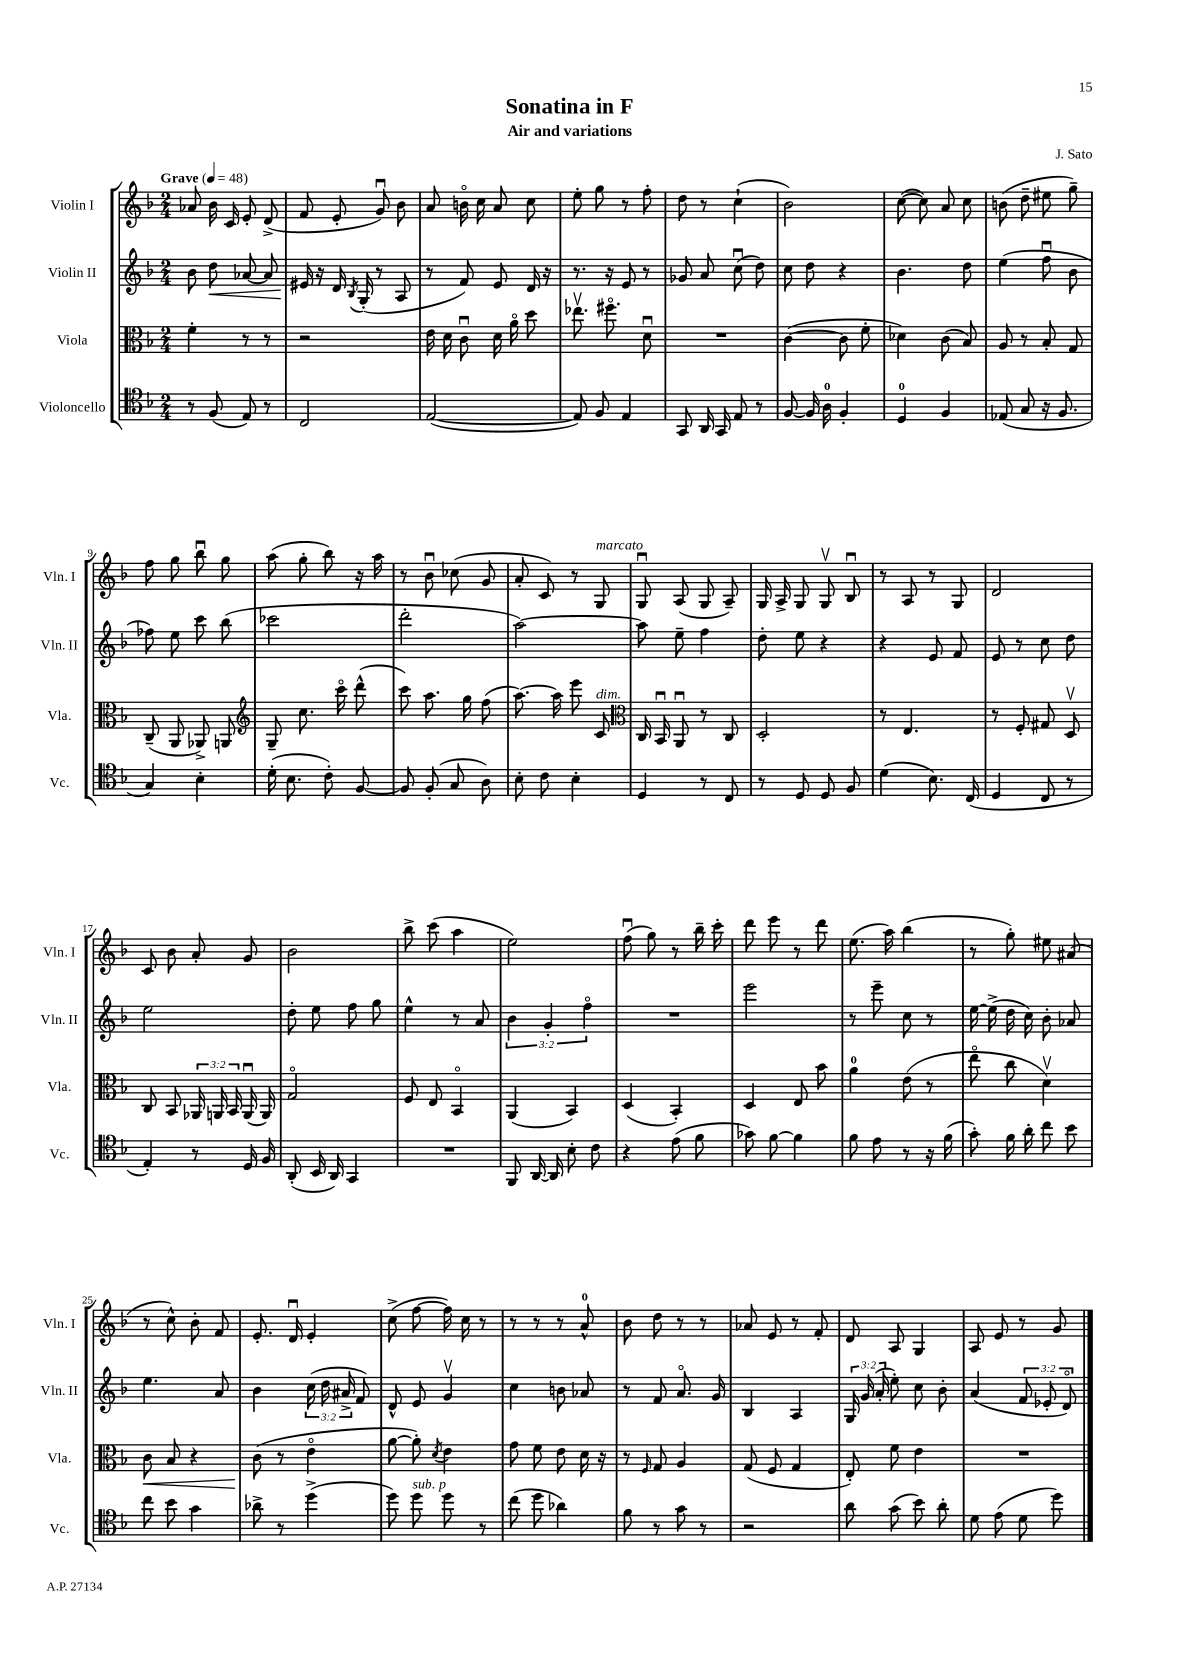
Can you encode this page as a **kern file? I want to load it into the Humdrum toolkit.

**kern	**kern	**kern	**kern
*staff4	*staff3	*staff2	*staff1
*clefC4	*clefC3	*clefG2	*clefG2
*k[b-]	*k[b-]	*k[b-]	*k[b-]
*M2/4	*M2/4	*M2/4	*M2/4
*MM48	*MM48	*MM48	*MM48
8r	4f'\	8b-\	8a-/
(8F/	.	8dd\	16b-\
.	.	.	16c/
8E/)	8r	[8a-/	8e'/
8r	8r	8a-/]	(8d^/
=	=	=	=
2C/	2r	16e#/	8f/
.	.	16r	.
.	.	16d/	8e'/
.	.	8qB-/	.
.	.	(16G'/	.
.	.	8r	8gu/)
.	.	8A/	8b-\
=	=	=	=
([2E/	16e\	8r	8a/
.	16d\	.	.
.	8cu\	8f/)	16bo\
.	.	.	16cc\
.	16d\	8e/	8a/
.	16ao\	.	.
.	8dd\	16d/	8cc\
.	.	16r	.
=	=	=	=
8E/])	8.ee-v\	8.r	8ee'\
8F/	.	.	8gg\
.	8.ff#o\	16r	.
4E/	.	8e/	8r
.	8du\	8r	8ff'\
=	=	=	=
8GG/	2r	8g-/	8dd\
16AA/	.	8a/	8r
16GG/	.	.	.
8E/	.	(8ccu\	(4cc`\
8r	.	8dd\)	.
=	=	=	=
[8F/	([4c\	8cc\	2b-\)
16F/]	.	8dd\	.
16A\	.	.	.
4F'/	8c\]	4r	.
.	8f'\	.	.
=	=	=	=
4D/	4d-\)	4.b-\	([8cc\
.	.	.	8cc\])
4F/	(8c\	.	8a/
.	8B-/)	8dd\	8cc\
=	=	=	=
(8E-/	8A/	(4ee\	(8b\
8G/	8r	.	8dd~\
16r	8B-'/	8ffu\	8ee#\
8.F/	.	.	.
.	8G/	8b-\	8gg~\)
=	=	=	=
4G/)	(8C~/	8ff-\)	8ff\
.	8AA/	8ee\	8gg\
4B-'\	8AA-^/)	8ccc\	8bb-u\
.	8AA/	(8bb-\	8gg\
=	=	=	=
*	*clefG2	*	*
(16d'\	8G~/	2ccc-\	(8aa\
8.B-\	.	.	.
.	8.cc\	.	8gg'\
8c'\)	.	.	8bb-\)
.	16ccco\	.	.
[8F/	(8ddd^^\	.	16r
.	.	.	16aa\
=	=	=	=
8F/]	8ccc\)	2ddd'\	8r
(8F'/	8.aa\	.	8b-u\
8G/	.	.	(8cc-\
.	16gg\	.	.
8A\)	(8ff\	.	8g/
=	=	=	=
8B-'\	[8.aa\)	[2aa\)	8a'/
8c\	.	.	8c/)
.	16aa\]	.	.
4B-'\	8eee\	.	8r
.	8c/	.	8G/
=	=	=	=
*	*clefC3	*	*
4D/	16C/	8aa\]	8Gu/
.	16BB-u/	.	.
.	8AAu/	8ee~\	(8A/
8r	8r	4ff\	8G/
8C/	8C/	.	8A~/)
=	=	=	=
8r	2D'/	8dd'\	16G/
.	.	.	16A^/
8D/	.	8ee\	8G/
8D/	.	4r	8Gv/
8F/	.	.	8B-u/
=	=	=	=
(4d\	8r	4r	8r
.	4.E/	.	8A/
8.B-\)	.	8e/	8r
.	.	8f/	8G/
(16C/	.	.	.
=	=	=	=
4D/	8r	8e/	2d/
.	8F'/	8r	.
8C/	8G#/	8cc\	.
8r	8Dv/	8dd\	.
=	=	=	=
4E'/)	8C/	2ee\	8c/
.	8BB-/	.	8b-\
8r	24AA-/	.	8a'/
.	24AA/	.	.
.	24BB-/	.	.
16D/	(16AAu/	.	8g/
16F/	16AA/)	.	.
=	=	=	=
(8AA'/	2Go/	8dd'\	2b-\
16BB-/	.	8ee\	.
16AA/)	.	.	.
4GG/	.	8ff\	.
.	.	8gg\	.
=	=	=	=
2r	8F/	4ee^^\	8bb-^\
.	8E/	.	(8ccc\
.	4BB-o/	8r	4aa\
.	.	8a/	.
=	=	=	=
8FF/	(4AA/	6b-\	2ee\)
[16AA/	.	.	.
.	.	6g'/	.
16AA/]	.	.	.
8B-'\	4BB-/)	.	.
.	.	6ffo\	.
8c\	.	.	.
=	=	=	=
4r	(4D/	2r	(8ffu\
.	.	.	8gg\)
(8e\	4BB-'/)	.	8r
8f\	.	.	16bb-~\
.	.	.	16ccc'\
=	=	=	=
8g-\)	4D/	2eee\	8ddd\
[8f\	.	.	8eee\
4f\]	8E/	.	8r
.	8b-\	.	8ddd\
=	=	=	=
8f\	4a\	8r	(8.ee\
8e\	.	8eee~\	.
.	.	.	16aa\)
8r	(8e\	8cc\	(4bb-\
16r	8r	8r	.
(16f\	.	.	.
=	=	=	=
8g'\)	8eeo\	[16ee\	8r
.	.	(16ee^\]	.
16f\	8cc\	16dd\	8gg'\)
16a'\	.	16cc\)	.
8cc\	4dv\)	8b-'\	8ee#\
8b-\	.	8a-/	(8a#/
=	=	=	=
8cc\	8c\	4.ee\	8r
8b-\	8B-/	.	8cc^^\)
4g\	4r	.	8b-'\
.	.	8a/	8f/
=	=	=	=
8a-^\	(8c\	4b-\	8.e'/
8r	8r	.	.
.	.	.	16du/
(4dd^\	4eo\	(24cc\	4e'/
.	.	24dd\	.
.	.	24a#^/	.
.	.	8f/)	.
=	=	=	=
8dd\)	[8a\	8d^^/	(8cc^\
8dd\	8a'\])	8e/	[8ff\
.	8qd/	.	.
8dd\	4e\	4gv/	16ff\])
.	.	.	16cc\
8r	.	.	8r
=	=	=	=
(8cc\	8g\	4cc\	8r
8dd\	8f\	.	8r
4a-\)	8e\	8b\	8r
.	16d\	8a-/	8a^^/
.	16r	.	.
=	=	=	=
8f\	8r	8r	8b-\
.	16qqF/	.	.
8r	8G/	8f/	8dd\
8g\	4A/	8.ao/	8r
8r	.	.	8r
.	.	16g/	.
=	=	=	=
2r	(8G/	4B-/	8a-/
.	8F/	.	8e/
.	4G/	4A/	8r
.	.	.	8f'/
=	=	=	=
8a\	8E'/)	24G/	8d/
.	.	(24g/	.
.	.	24a'/	.
(8g\	8f\	8ee'\)	8A/
8b-\)	4e\	8cc\	4G/
8a'\	.	8b-'\	.
=	=	=	=
8d\	2r	(4a/	8A/
(8e\	.	.	8e/
8d\	.	12f/	8r
.	.	12e-'/	.
8dd\)	.	.	8g/
.	.	12do/)	.
==	==	==	==
*-	*-	*-	*-
